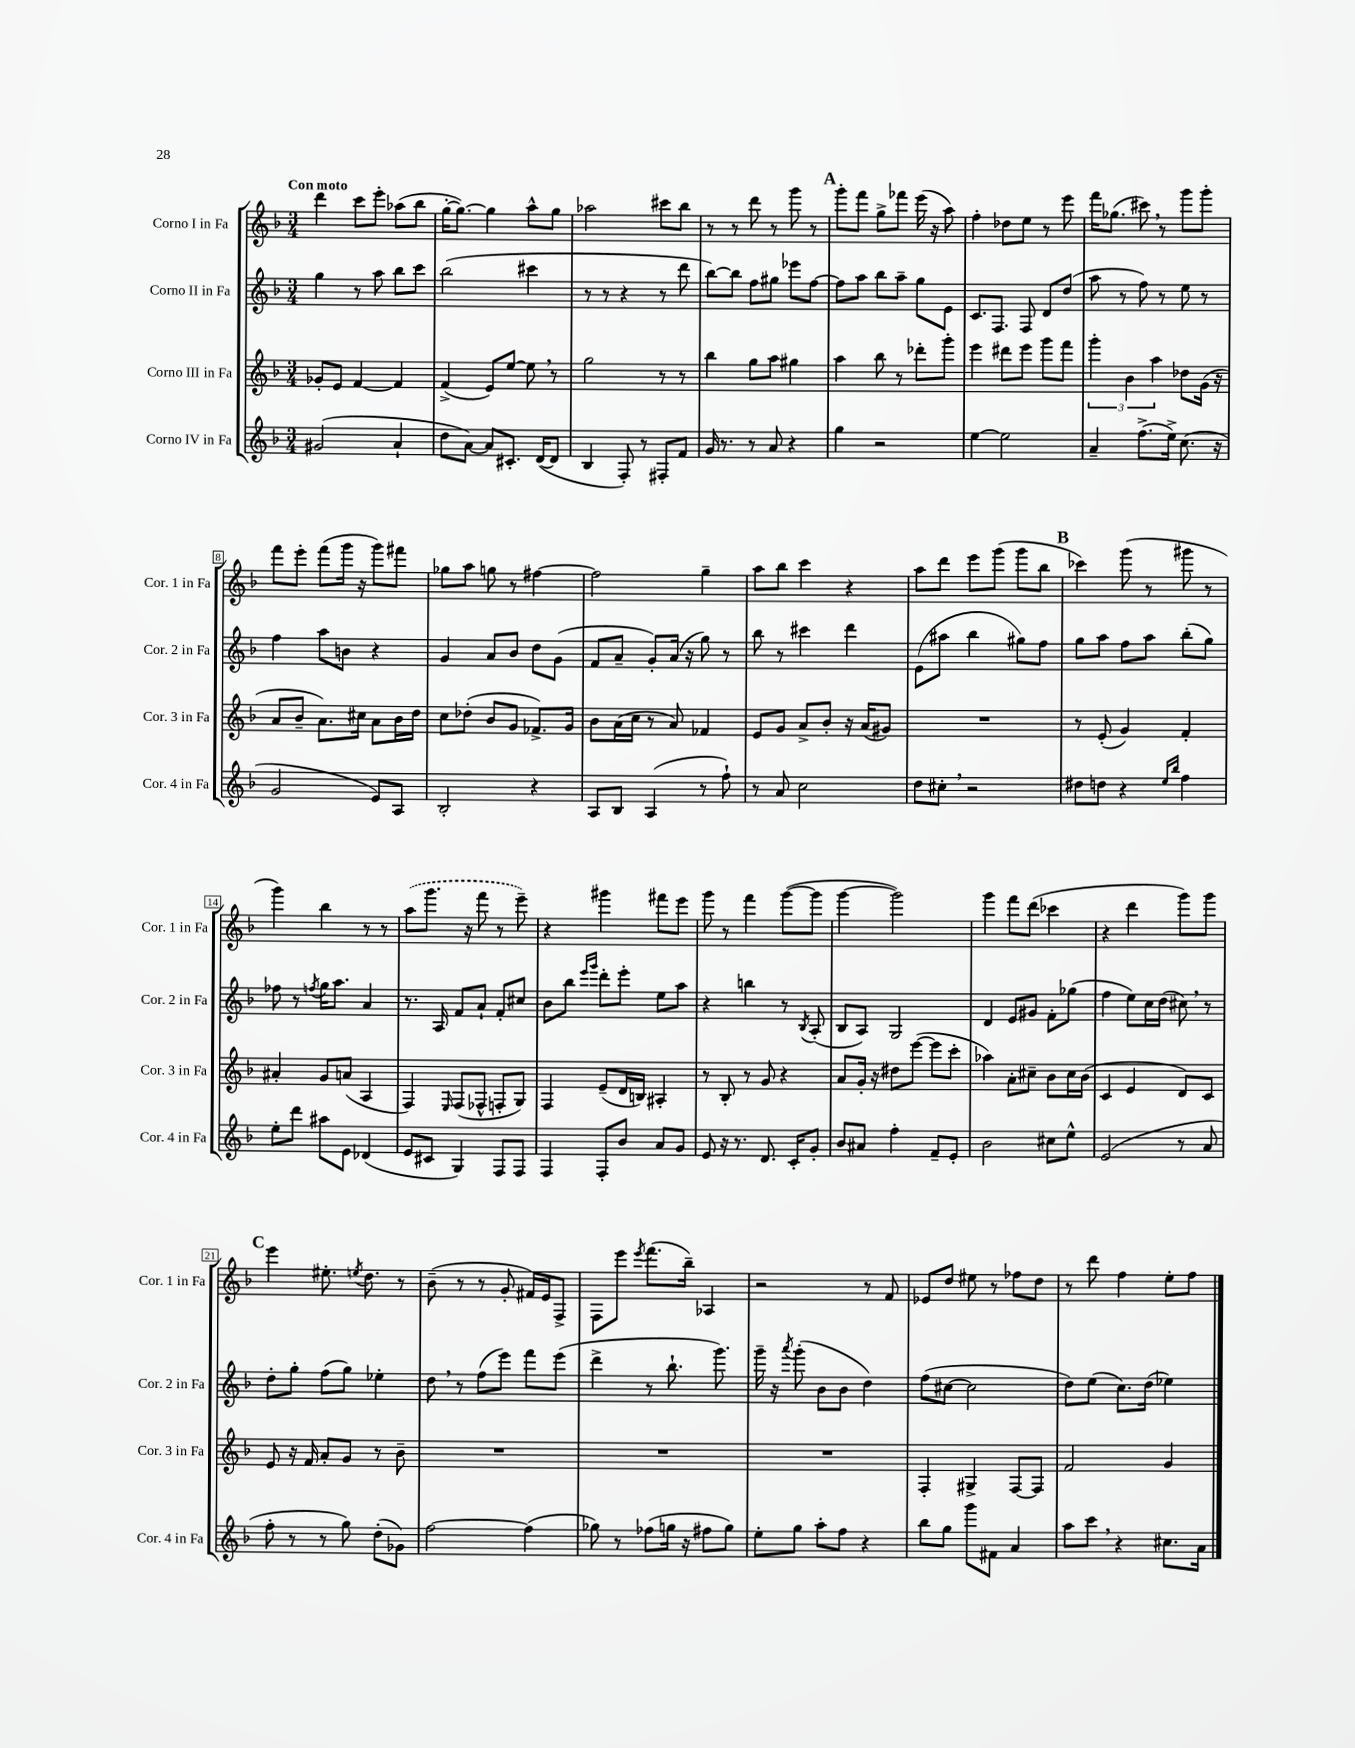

**kern	**kern	**kern	**kern
*part4	*part3	*part2	*part1
*staff4	*staff3	*staff2	*staff1
*I"Corno IV in Fa	*I"Corno III in Fa	*I"Corno II in Fa	*I"Corno I in Fa
*I'Cor. 4 in Fa	*I'Cor. 3 in Fa	*I'Cor. 2 in Fa	*I'Cor. 1 in Fa
*clefG2	*clefG2	*clefG2	*clefG2
*k[b-]	*k[b-]	*k[b-]	*k[b-]
*M3/4	*M3/4	*M3/4	*M3/4
=1	=1	=1	=1
!	!	!	!LO:TX:a:B:t=Con moto
(2g#X/	8g-X'/L	4gg\	4ddd\
.	8e/J	.	.
.	[4f/	8r	8ccc\L
.	.	8aa\	8eee'\J
4a`/	4f/]	8bb-\L	(8aa-X\L
.	.	8ccc\J	8bb-\J
=2	=2	=2	=2
8dd\L	(4f^/	(2bb-\	[16gg'\KL
.	.	.	8.gg\J_)
[8a\J)	.	.	.
8a/L]	8e/L)	.	4gg\]
8.c#X'/J	[8ee/J	.	.
.	8ee,\]	4ccc#X\	8aa^^\L
([16d/KL	.	.	.
8d/J]	8r	.	8gg\J
=3	=3	=3	=3
4B-/	2gg\	8r	2aa-X\
.	.	8r	.
8F'/)	.	4r	.
8r	.	.	.
8F#X'/L	8r	8r	8ccc#X\L
8f/J	8r	8ddd\	8bb-\J
=4	=4	=4	=4
16g/	4bb-\	[8bb-\L)	8r
8.r	.	.	.
.	.	8bb-\J]	8r
8r	8gg\L	8ff\L	8ddd\
8a/	8aa\J	8gg#X\J	8r
4r	4gg#X\	8eee-X\L	8ggg\
.	.	[8ff\J	8r
!!LO:REH:place=s1:t=A
=5	=5	=5	=5
4gg\	4aa\	8ff\L]	8ggg'\L
.	.	8aa\J	8fff\J
2r	8bb-\	8bb-\L	8gg^\L
.	8r	8aa~\J	8fff-X\J
.	8ddd-X'\L	8gg\L	(16eee\
.	.	.	16r
.	8ggg'\J	8e\J	8aa\)
=6	=6	=6	=6
[4ee\	4eee\	8.c/L	4ff'\
.	.	8.F/J	.
2ee\]	8ddd#X\L	.	8dd-X\L
.	8eee\J	8F/	8ee\J
.	8ggg\L	8d/L	8r
.	8fff\J	(8dd/J	8eee\
=7	=7	=7	=7
4a~/	6ggg'\	8aa\	16fff\KL
.	.	.	(8.gg-X\J
.	.	8r	.
.	6b-\	.	.
(8.ff^\L	.	8ff\)	8ccc#X,\)
.	6aa\	.	.
.	.	8r	8r
16ee^\Jk)	.	.	.
(8.cc\	8dd-X\L	8ee\	8ggg\L
.	(16g\Jk	8r	8ggg'\J
16r	16r	.	.
!!LO:LB:g=z
=8	=8	=8	=8
2g/	8a/L	4ff\	8fff\L
.	8b-~/J	.	8eee'\J
.	8.a\L)	8aa\L	(8fff\L
.	.	8bn\J	16ggg\Jk
.	16cc#X\Jk	.	16r
8e/L)	8a\L	4r	8ggg\L)
8A/J	16b-\L	.	8fff#X\J
.	16dd\JJ	.	.
=9	=9	=9	=9
2B-'/	8cc\L	4g/	8gg-X\L
.	(8dd-X'\J	.	8aa\J
.	8b-/L	8a/L	8ggn\
.	8g/J	8b-/J	8r
4r	8.f-X^/L)	8dd\L	[4ff#X\
.	.	(8g\J	.
.	16g/Jk	.	.
=10	=10	=10	=10
8A/L	8b-\L	8f/L	2ff#\]
8B-/J	(16a\L	8a~/J	.
.	16cc\JJ	.	.
(4A/	8r	8g'/L)	.
.	8a/)	(16a/Jk	.
.	.	16r	.
8r	4f-X/	8gg\)	4gg~\
8ff`\)	.	8r	.
=11	=11	=11	=11
8r	8e/L	8bb-\	8aa\L
8a/	8g/J	8r	8bb-\J
2cc\	8a^/L	4ccc#X\	4ccc\
.	8b-'/J	.	.
.	16r	4ddd\	4r
.	(16a/KL	.	.
.	8g#X/J)	.	.
=12	=12	=12	=12
8dd\L	2.r	(8e\L	8aa\L
8cc#X',\J	.	8aa#X\J	8ddd\J
2r	.	4bb-\	8eee\L
.	.	.	(8ggg\J
.	.	8gg#X\L)	8ggg\L
.	.	8ff\J	8bb-\J
!!LO:REH:place=s1:t=B
=13	=13	=13	=13
8dd#X\L	8r	8gg\L	4ccc-X\)
8ddn\J	(8e'/	8aa\J	.
4r	4g/)	8ff\L	(8ggg\
.	.	8aa\J	8r
16qqee/LL	.	.	.
16qqbb-/JJ	.	.	.
4ff\	4f'/	(8bb-'\L	8ggg#X\
.	.	8gg\J)	8r
!!LO:LB:g=z
=14	=14	=14	=14
8ee'\L	4a#X'/	8ff-X\	4ggg\)
8ddd\J	.	8r	.
.	.	8qffn/	.
8aa#X\L	8g/L	16gg\KL	4bb-\
.	.	8.aa\J	.
8e\J	(8an/J	.	.
(4d-X/	4A/	4a/	8r
.	.	.	8r
=15	=15	=15	=15
8e/L	4F/)	8.r	(8aa\L
8c#X/J	.	.	8.ggg\J
.	.	16A/	.
.	16qqE/	.	.
4G/)	(8F/L	8f/L	.
.	.	.	16r
.	8F-X^^/J	8a`/J	8fff\
8F/L	8Fn'/L	8f'/L	8r
8F/J	8G/J)	8cc#X/J	8eee~\)
=16	=16	=16	=16
4F/	4F/	8b-\L	4r
.	.	8bb-\J	.
.	.	16qqeee/LL	.
.	.	16qqggg/JJ	.
8F'/L	(8e~/L	8ddd'\L	4ggg#X\
8b-/J	16d/L	8eee'\J	.
.	16Bn/JJ)	.	.
8a/L	4A#X'/	8ee\L	8fff#X\L
8g/J	.	8aa\J	8eee\J
=17	=17	=17	=17
8e/	8r	4r	8ggg\
16r	8B-'/	.	8r
8.r	.	.	.
.	8r	4bbn\	4fff\
8.d/	8g/	.	.
.	4r	8r	([8ggg\L
16c'/KL	.	.	.
.	.	8qB-/	.
8g'/J	.	(8A'/	8ggg\J]
=18	=18	=18	=18
8b-/L	8a/L	8B-/L	[4ggg\
8a#X/J	16g'/Jk	8A/J)	.
.	16r	.	.
4ff'\	8dd#X\L	2G/	2ggg\])
.	([8eee\J	.	.
8f~/L	8eee\L]	.	.
8e'/J	8ccc'\J	.	.
=19	=19	=19	=19
2b-\	4aa-X\)	4d/	4ggg\
.	8a'\L	8e/L	8fff\L
.	8cc#X~\J	8g#X/J	(8ddd\J
8cc#X\L	8b-\L	8f'\L	4ccc-X\
8ee^^\J	16cc#\L	(8gg-X\J	.
.	(16b-\JJ	.	.
=20	=20	=20	=20
(2e/	4c/	4ff\	4r
.	4e/	8ee\L)	4ddd\
.	.	16cc\L	.
.	.	(16dd\JJ	.
8r	8d/L)	8cc#X,\)	8ggg\L)
8a/	8c/J	8r	8ggg\J
!!LO:LB:g=z
!!LO:REH:place=s1:t=C
=21	=21	=21	=21
8ff'\	8e/	8dd'\L	4eee\
8r	16r	8gg'\J	.
.	16f/	.	.
8r	8a'/L	(8ff\L	8.ee#X'\
8gg\)	8g/J	8gg\J)	.
.	.	.	8qeen/
.	.	.	8.dd\
(8dd'\L	8r	4ee-X'\	.
8g-X\J)	8b-~\	.	8r
=22	=22	=22	=22
[2ff\	2.r	8dd,\	(8b-~\
.	.	8r	8r
.	.	(8ff\L	8r
.	.	8eee\J)	8g'/
(4ff\]	.	8fff\L	16f#X/LL)
.	.	.	16e/J
.	.	(8eee\J	8F^/J
=23	=23	=23	=23
8gg-X\)	2.r	4ddd^\	8F\L
8r	.	.	8eee\J
.	.	.	8qeee/
(8ff-X\L	.	8r	(8.fff\L
16ggn\Jk	.	8.bb-`\	.
16r	.	.	16bb-~\Jk)
8ff#X\L	.	.	4A-X/
.	.	8.ggg\)	.
8gg\J)	.	.	.
=24	=24	=24	=24
8ee'\L	2.r	16ggg~\	2r
.	.	16r	.
.	.	8qaaa/	.
8gg\J	.	(8ggg'\	.
8aa'\L	.	8b-\L	.
8ff\J	.	8b-\J	.
4r	.	4dd\)	8r
.	.	.	8f/
=25	=25	=25	=25
8bb-\L	4F'/	(8ff\L	8e-X/L
8gg\J	.	[8cc#X\J	8dd/J
8ggg\L	4G#X^/	2cc#\]	8ee#X\
8f#X\J	.	.	8r
4a/	[8F/L	.	8ff-X\L
.	8F/J]	.	8dd\J
=26	=26	=26	=26
8aa\L	2f/	8dd\L)	8r
8ccc,\J	.	(8ee\J	8ddd\
4r	.	8.cc\L)	4ff\
.	.	(16dd\Jk	.
8.cc#X\L	4g/	4ee-X\)	8ee'\L
.	.	.	8ff\J
16a\Jk	.	.	.
==	==	==	==
*-	*-	*-	*-
